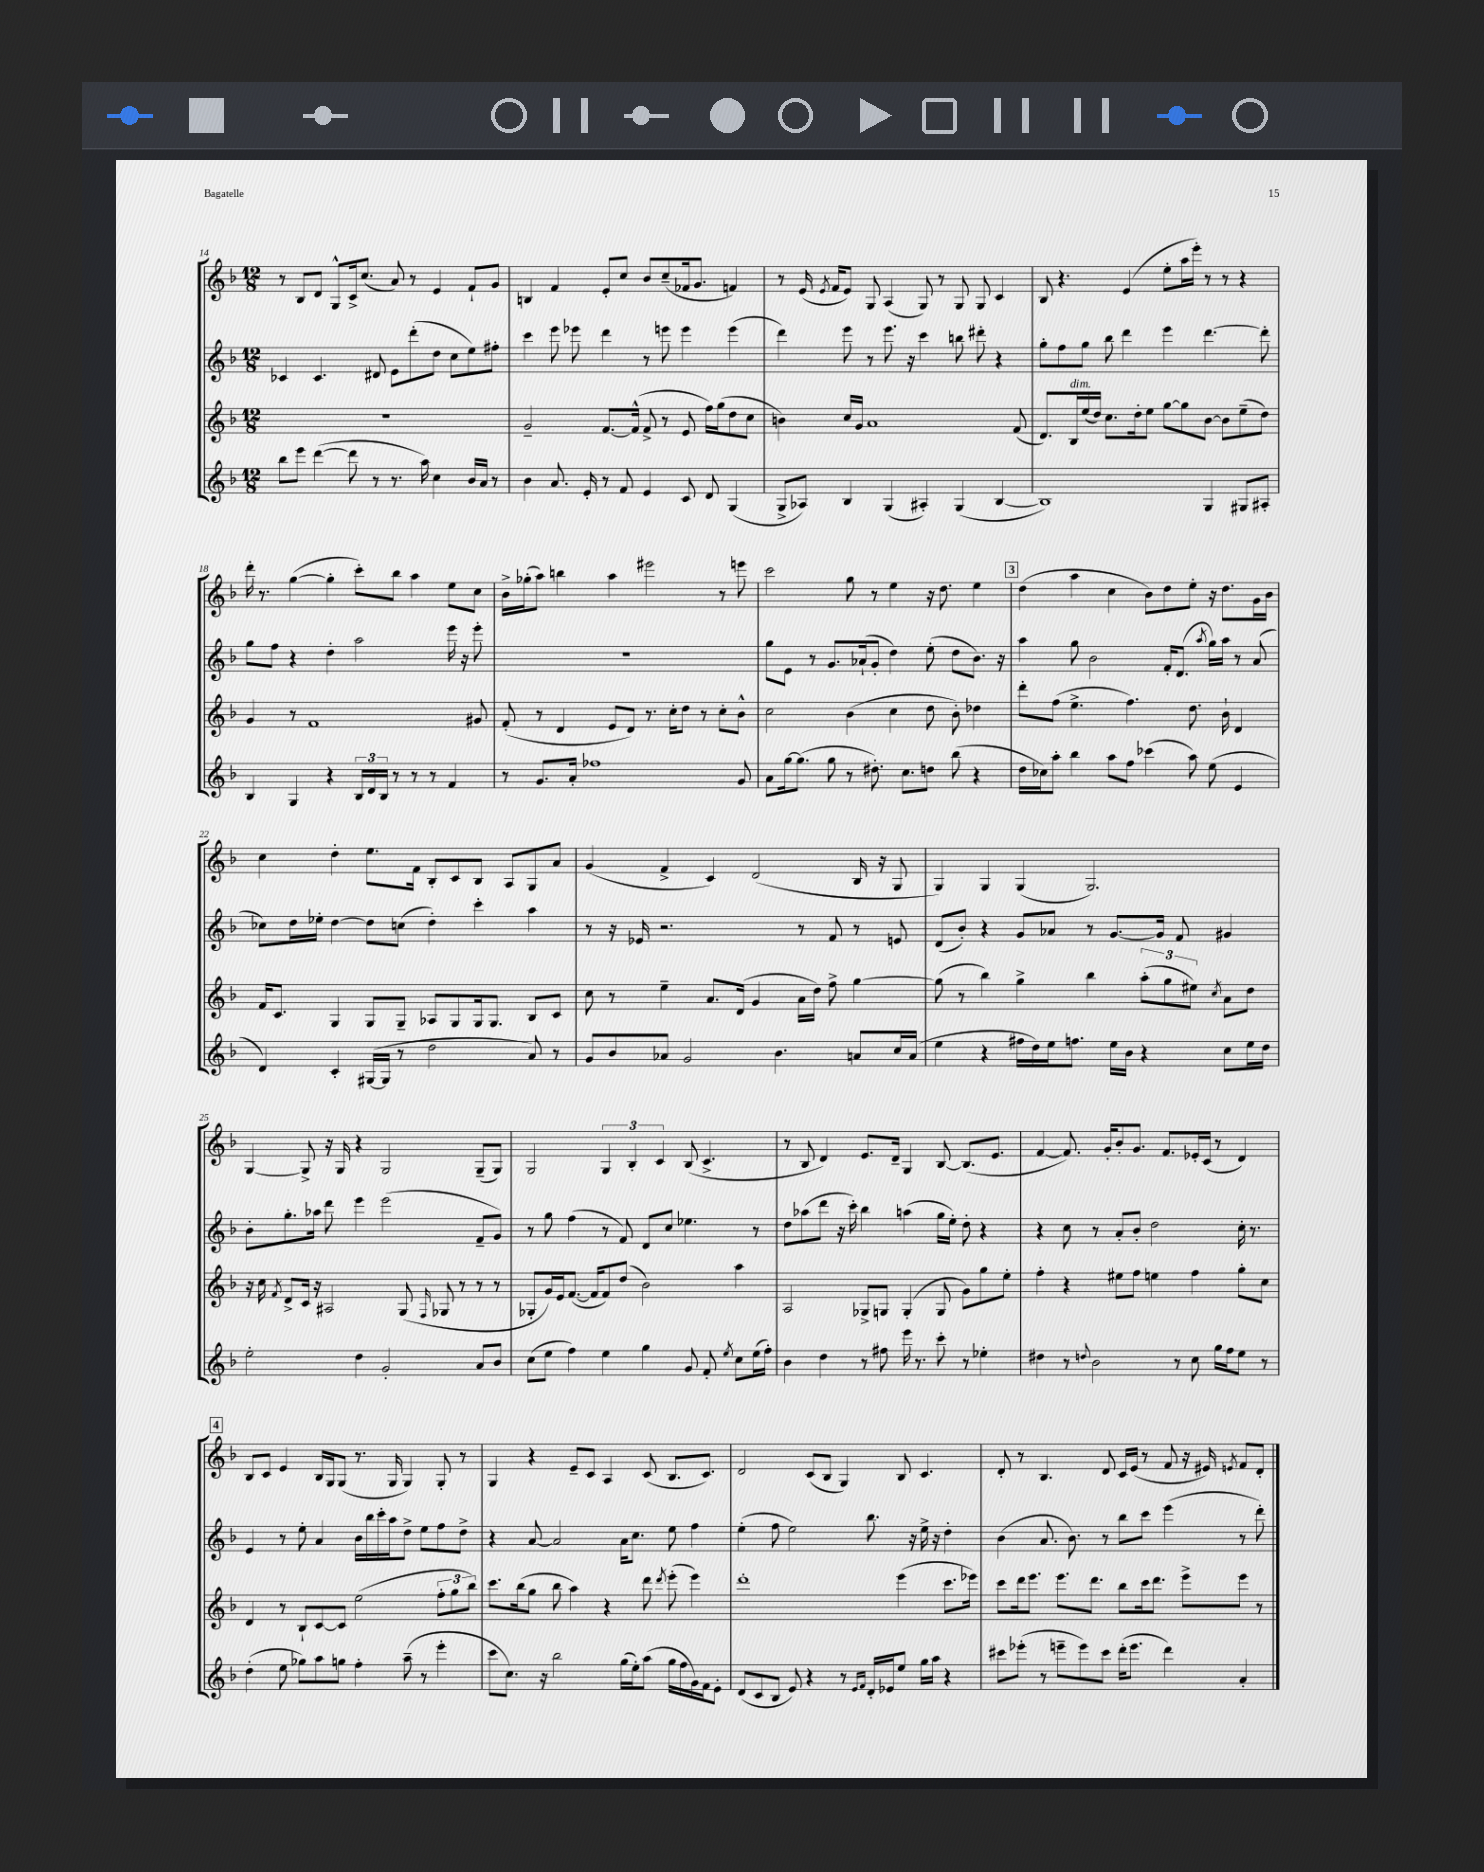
<<
\new StaffGroup <<
\new Staff = "s0" {
    \clef treble \key f \major \numericTimeSignature \time 12/8
    \autoBeamOff r8 bes8[ d'8] g8[-^ c'16-> c''8.]( a'8) r8 e'4 f'8[-! g'8] |
    b4 f'4 e'8[-. c''8] bes'8[ c''8--( fes'16 g'8.] f'4) |
    r8 e'16( \acciaccatura { e'8 } f'16[ e'8]) g8 a4( g8) r8 g8 g8 c'4 |
    bes8 r4. e'4( e''8[-. a''16 e'''16]-.) r8 r8 r4 |
    d'''16-. r8. g''4~( g''4-. c'''8[-.) bes''8] a''4 e''8[ c''8] |
    bes'16[-> ges''16-.( a''8]) b''4 a''4 eis'''2 r8 e'''8 |
    c'''2 g''8 r8 e''4 r16 d''8. e''4 |
    \mark \markup { \box "3" } d''4( a''4 c''4 bes'8[) d''8 e''8]-. r16 d''8.[ g'16 bes'16] |
    c''4 d''4-. e''8.[ f'16] bes8[-. c'8 bes8] a8[ g8 a'8] |
    g'4( f'4-> c'4) d'2( bes16 r16 g8 |
    g4) g4 g4( g2.) |
    g4~ g8-> r16 g16 r4 g2 g8[--( g8]) |
    g2 \tuplet 3/2 { g4 bes4-. c'4 } bes8( c'4.-> |
    r8 bes8 d'4) e'8.[ d'16]-- g4 bes8~ bes8.[( e'8.] |
    f'4~ f'8.) g'16[-. bes'8-. g'8.] f'8.[ ees'16-. c'16]( r8 d'4) |
    \mark \markup { \box "4" } bes8[ c'8] e'4 bes16[ g16 g8]( r8. g16 g4) g8-. r8 |
    g4 r4 e'8[-- c'8] a4 c'8( bes8.[ c'8.]) |
    d'2 c'8[( bes8] g4) bes8 c'4. |
    d'8-. r8 bes4. d'8 c'16[ e'16]( r8 f'8 r16 eis'16) \acciaccatura { e'8 } f'8[ d'8]-. \bar "|." |
}
\new Staff = "s1" {
    \clef treble \key f \major \numericTimeSignature \time 12/8
    \autoBeamOff ces'4 ces'4. dis'8 e'8[ d'''8-.( d''8] c''8[ e''8) fis''8]-. |
    c'''4 e'''8 ees'''8 d'''4 r8 e'''8 e'''4 e'''4( |
    d'''4) e'''8 r8 e'''8. r16 c'''4 b''8 dis'''8-. r4 |
    g''8[-. f''8 g''8] bes''8 d'''4 e'''4 d'''4.~ d'''8-. |
    g''8[ f''8] r4 d''4-. a''2 e'''16 r16 e'''8-. |
    R1. |
    g''8[ e'8] r8 g'8.[ aes'16-!( g'8]-. d''4) e''8-.( d''8[ bes'8.]) r16 |
    \mark \markup { \box "3" } a''4 g''8 bes'2 f'16[-. d'8.]( \acciaccatura { a''8 } g''16[) a''16] r8 a'8( |
    ces''8[) d''16 ees''16]-. d''4~ d''8[ c''8]( d''4-.) c'''4-. a''4 |
    r8 r16 ees'16 r2. r8 f'8 r8 e'8 |
    d'8[( bes'8]-.) r4 g'8[ aes'8] r8 g'8.[~ g'16] f'8 gis'4 |
    bes'8[-. g''8.-. aes''16] d'''8 e'''4 e'''2( f'8[-- g'8]) |
    r8 g''8 f''4( r8 f'8) d'8[ c''8] ees''4. r8 |
    d''8[ aes''8( d'''8] r16 c'''16-.) bes''4 a''4( g''16[ e''16]-.) d''8-. r4 |
    r4 c''8 r8 a'8[-. bes'8]-. d''2 c''16-. r8. |
    \mark \markup { \box "4" } e'4 r8 e''8-. a'4 bes'16[ bes''16 c'''16-. a''16 d''8]-> e''8[ f''8 d''8]-> |
    r4 a'8~ a'2 a'16[ c''8.] e''8 f''4 |
    e''4-.( f''8 e''2) bes''8. r16 e''16-> r16 d''4-. |
    bes'4( a'8. bes'8.) r8 bes''8[ c'''8] e'''4( r8 d'''8-.) \bar "|." |
}
\new Staff = "s2" {
    \clef treble \key f \major \numericTimeSignature \time 12/8
    \autoBeamOff R1. |
    g'2-- f'8.[~ f'16]-^( f'8-> r8 e'8 f''16[) g''16( d''8 c''8] |
    b'4) c''16[ g'16] a'1 f'8( |
    d'8.[) bes16^\markup { \italic "dim." } e''16( d''16]) c''8.[ d''16-. e''8] g''8[~ g''8 bes'8]~ bes'8[ e''8--( d''8]) |
    g'4 r8 f'1 gis'8 |
    f'8-.( r8 d'4 e'8[ d'8]) r8. c''16[-. d''8] r8 c''8[-. bes'8]-^ |
    c''2 bes'4( c''4 d''8 bes'8-.) des''4 |
    \mark \markup { \box "3" } d'''8[-. f''8]( e''4.-> f''4.) d''8. bes'16-! d'4 |
    f'16[ c'8.] g4 g8[ g8]-- aes8[ g8 g16 g8.] bes8[ c'8] |
    c''8 r8 e''4-- a'8.[ d'16]( g'4 a'16[ d''16]) f''8-> g''4~ |
    g''8( r8 bes''4) g''4-> bes''4 \tuplet 3/2 { a''8[-.( g''8 eis''8]) } \acciaccatura { c''8 } a'8[ d''8] |
    r16 c''16 \acciaccatura { f'8 } d'8[-> c'16] r16 ais2 g8( \grace { f16 } ges8 r8 r8 r8 |
    ges8[-. g'16) e'16 f'8.]~( f'16[ f'8) d''8]( bes'2) a''4 |
    a2 ges8[-> g8] g4-.( g8 g'8[) g''8 e''8]-. |
    f''4-. r4 eis''8[ f''8] e''4 f''4 g''8[-. c''8] |
    \mark \markup { \box "4" } d'4 r8 bes8[-! c'8~ c'8] e''2( \tuplet 3/2 { f''8[-. g''8 bes''8]) } |
    c'''8.[ bes''16( g''8] bes''8 a''4) r4 d'''8 \acciaccatura { d'''8 } e'''8-.( e'''4) |
    d'''1-. e'''4( c'''8.[ ees'''16]) |
    c'''8[ d'''16 e'''8.] e'''8.[ d'''8.] bes''8[ c'''16 d'''8.] e'''8[-> e'''8] r8 \bar "|." |
}
\new Staff = "s3" {
    \clef treble \key f \major \numericTimeSignature \time 12/8
    \autoBeamOff bes''8[ e'''8] d'''4~( d'''8 r8 r8. a''16) c''4 bes'16[ a'16] r8 |
    bes'4 a'8. e'16-. r8 f'8 e'4 c'8 d'8 g4( |
    g8[-> aes8]) bes4 g4( ais4-.) g4( bes4~ |
    bes1) g4 gis8[ ais8]-. |
    bes4 g4 r4 \tuplet 3/2 { bes16[ d'16 bes16] } r8 r8 r8 f'4 |
    r8 g'8.[ a'16]-. fes''1 g'8 |
    a'8[ g''16~ g''8.]( g''8 r8 dis''8.-.) c''8.[ d''8] bes''8( r4 |
    \mark \markup { \box "3" } d''16[ ces''16) a''8]-. bes''4 a''8[ f''8] ces'''4( a''8) e''8( e'4 |
    d'4) c'4-. gis16[~( gis16] r8 d''2 a'8) r8 |
    g'8[ bes'8 aes'8] g'2 bes'4. a'8[ c''16 a'16]( |
    e''4 r4 fis''16[ d''16) e''16 f''8.] e''16[ bes'16] r4 c''8[ e''16 d''16] |
    e''2-. d''4 g'2-. a'8[ bes'8] |
    c''8[( e''8] f''4) e''4 g''4 g'8 f'8-. \acciaccatura { e''8 } c''8[ e''16( f''16]-.) |
    bes'4 d''4 r8 fis''8 e'''16 r8. c'''8-. r8 ees''4-. |
    dis''4 r8 \appoggiatura { d''8 } bes'2 r8 c''8 g''16[ f''16 e''8] r8 |
    \mark \markup { \box "4" } d''4-.( e''8 ges''8[) a''8 g''8] f''4-. a''8--( r8 e'''4-. |
    c'''8[ c''8.]) r16 bes''2 g''16[( e''16-.) a''8]( g''16[ f''16 g'16) f'16 e'8]-. |
    d'8[( c'8 bes8] e'8) r4 r8 \grace { e'16[ f'16] } d'16[-. ees'16 e''8] g''16[ a''16] r4 |
    cis'''8[ ees'''8]-.( r8 e'''8[-- e'''8) cis'''8] d'''16[-.( e'''8.] d'''4) a'4-. \bar "|." |
}
>>
>>
\layout { \context { \Score currentBarNumber = #14 } }
